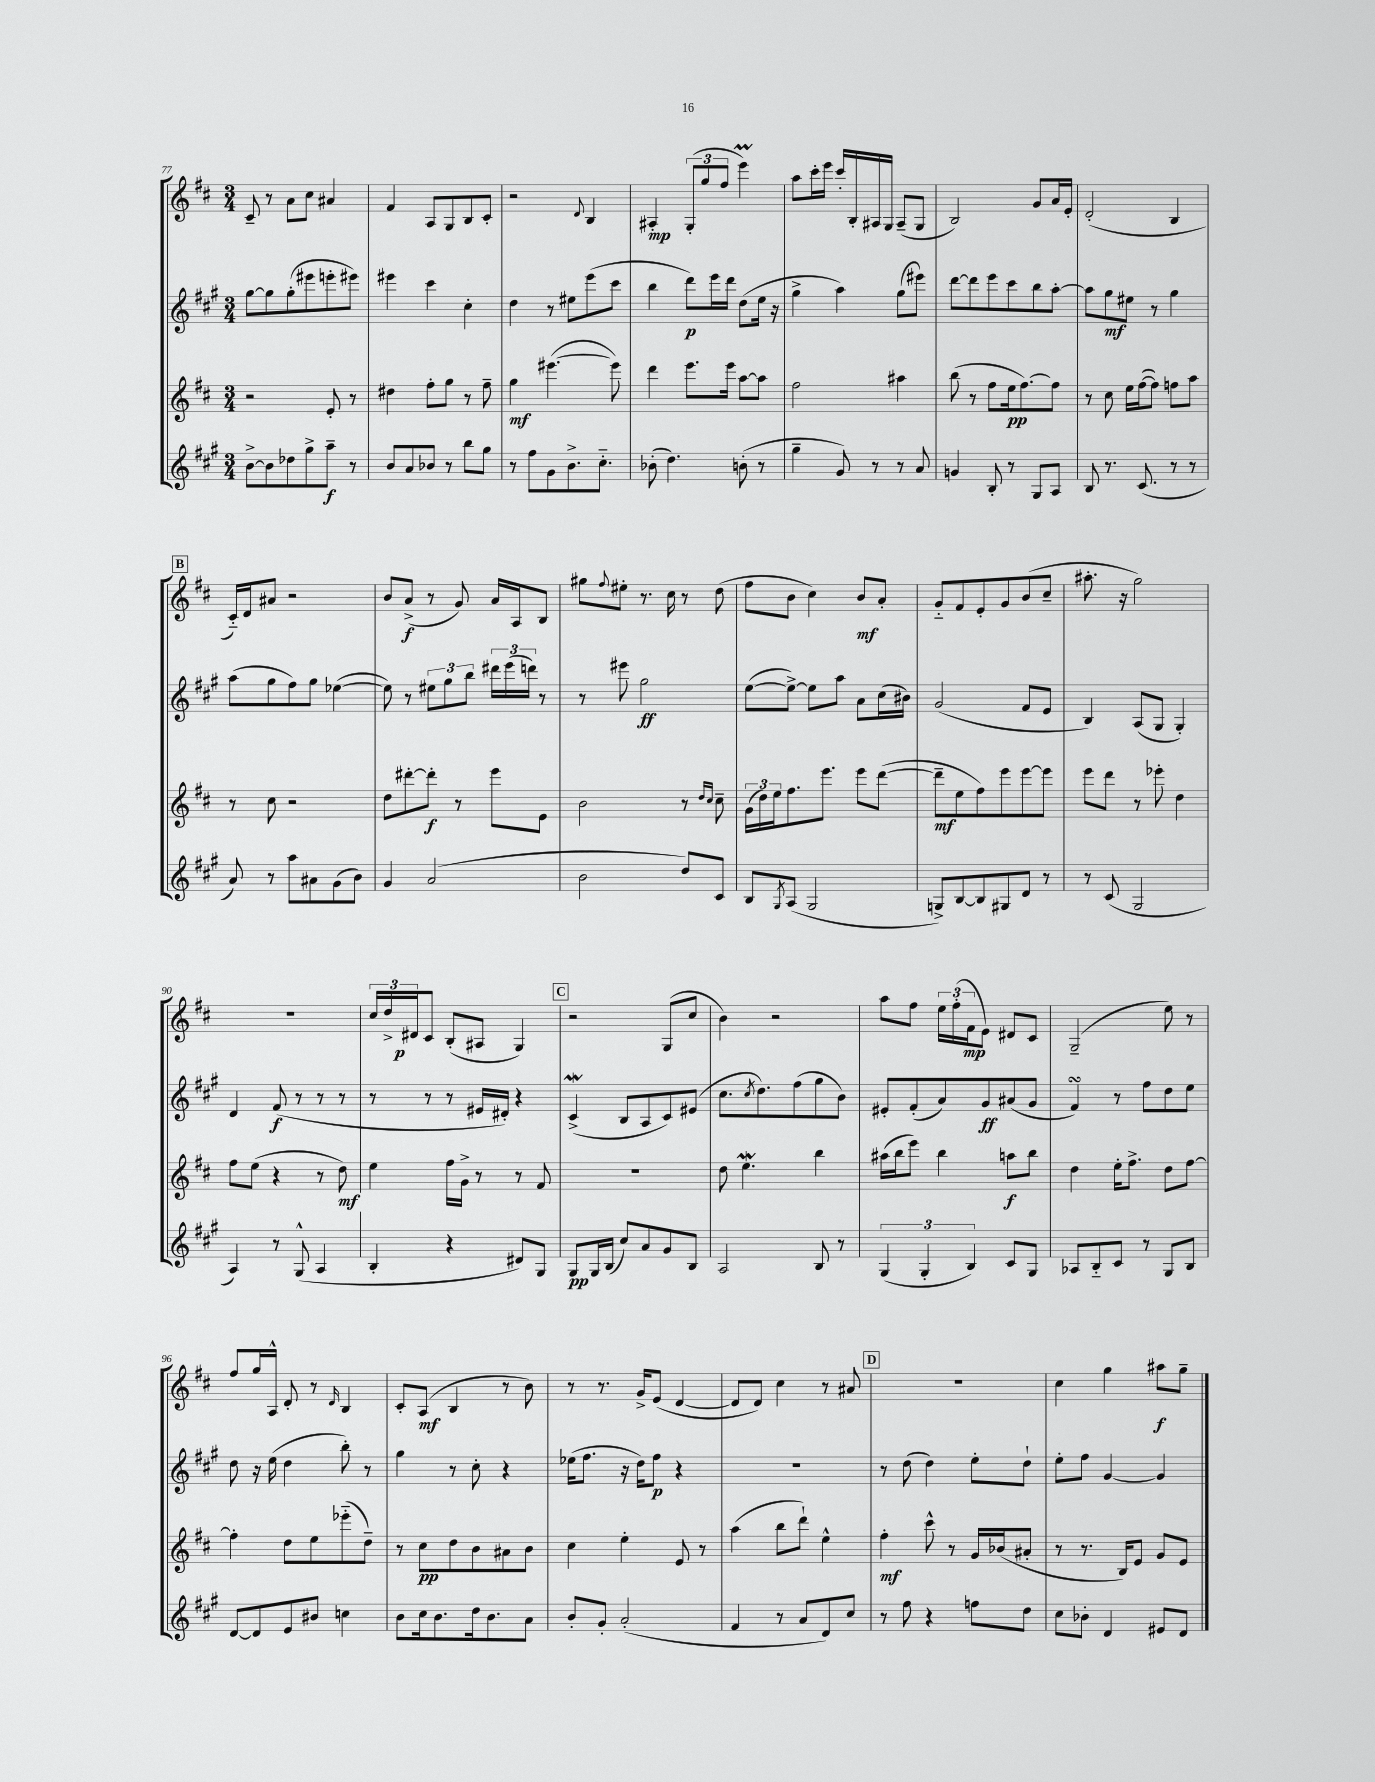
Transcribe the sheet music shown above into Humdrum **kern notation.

**kern	**dynam	**kern	**dynam	**kern	**dynam	**kern	**dynam
*part4	*part4	*part3	*part3	*part2	*part2	*part1	*part1
*staff4	*staff4	*staff3	*staff3	*staff2	*staff2	*staff1	*staff1
*clefG2	*	*clefG2	*	*clefG2	*	*clefG2	*
*k[f#c#g#]	*	*k[f#c#]	*	*k[f#c#g#]	*	*k[f#c#]	*
*M3/4	*	*M3/4	*	*M3/4	*	*M3/4	*
=77	=77	=77	=77	=77	=77	=77	=77
[8b^\L	.	2r	.	[8gg#\L	.	8c#~/	.
8b\]	.	.	.	8gg#\]	.	8r	.
8dd-X\	.	.	.	(8gg#'\	.	8a\L	.
8gg#^\	.	.	.	8eee#X\	.	8cc#\J	.
8aa~\J	f	8e'/	.	8eeen'\	.	4a#X/	.
8r	.	8r	.	8eee#X\J)	.	.	.
=78	=78	=78	=78	=78	=78	=78	=78
8b/L	.	4dd#X\	.	4eee#X\	.	4f#/	.
8a/	.	.	.	.	.	.	.
8b-X/J	.	8ff#'\L	.	4ccc#\	.	8A/L	.
8r	.	8gg\J	.	.	.	8G/	.
8bb\L	.	8r	.	4cc#'\	.	8B/	.
8gg#\J	.	8ff#~\	.	.	.	8c#'/J	.
=79	=79	=79	=79	=79	=79	=79	=79
8r	.	4gg\	mf	4dd\	.	2r	.
8ff#\L	.	.	.	.	.	.	.
8g#\	.	([4.eee#X\	.	8r	.	.	.
8.b^\	.	.	.	8ee#X\L	.	.	.
.	.	.	.	.	.	8qqd/	.
.	.	.	.	(8eee\	.	4B/	.
8.cc#\J	.	.	.	.	.	.	.
.	.	8eee#\])	.	8ccc#\J	.	.	.
=80	=80	=80	=80	=80	=80	=80	=80
(8b-X'\	.	4ddd\	.	4bb\	.	4A#X'/	mp
4.dd\)	.	.	.	.	.	.	.
.	.	8.eee\L	.	8ddd\L)	p	(12G'/L	.
.	.	.	.	.	.	12gg/	.
.	.	.	.	16eee\L	.	.	.
.	.	.	.	.	.	12ff#/J	.
.	.	16eee\Jk	.	16ddd\JJ	.	.	.
(8bn'\	.	[8aa\L	.	(8dd\L	.	4eeeM\)	.
8r	.	8aa\J]	.	16ee\Jk	.	.	.
.	.	.	.	16r	.	.	.
=81	=81	=81	=81	=81	=81	=81	=81
4gg#~\	.	2ff#\	.	4gg#^\	.	8aa\L	.
.	.	.	.	.	.	16ccc#'\L	.
.	.	.	.	.	.	16eee\JJ	.
8g#/)	.	.	.	4aa\)	.	16ccc#'/LL	.
.	.	.	.	.	.	16B'/	.
8r	.	.	.	.	.	16A#X/	.
.	.	.	.	.	.	16G/JJ	.
8r	.	4aa#X\	.	(8gg#\L	.	(8A#~/L	.
8a/	.	.	.	8eee#X\J)	.	8G/J	.
=82	=82	=82	=82	=82	=82	=82	=82
4gn/	.	(8bb\	.	[8ddd\L	.	2B/)	.
.	.	8r	.	8ddd\]	.	.	.
8B'/	.	8ff#\L	.	8eee\	.	.	.
8r	.	16ee\k	pp	8ccc#\	.	.	.
.	.	[8.ff#\)	.	.	.	.	.
8G#/L	.	.	.	8bb\	.	8g/L	.
8A/J	.	8ff#\J]	.	[8aa'\J	.	16a/L	.
.	.	.	.	.	.	16e'/JJ	.
=83	=83	=83	=83	=83	=83	=83	=83
8B/	.	8r	.	8aa\L]	.	(2d'/	.
8.r	.	8cc#\	.	8gg#\	mf	.	.
.	.	16ee\LL	.	8ee#X\J	.	.	.
(8.c#/	.	([16ff#\J	.	.	.	.	.
.	.	8ff#\J])	.	8r	.	.	.
8r	.	8ffn\L	.	4gg#\	.	4B/	.
8r	.	8aa\J	.	.	.	.	.
!!LO:LB:g=z
!!LO:REH:place=s1:t=B
=84	=84	=84	=84	=84	=84	=84	=84
8a/)	.	8r	.	(8aa\L	.	16c#/LL)	.
.	.	.	.	.	.	16d/J	.
8r	.	8cc#\	.	8gg#\	.	8a#X/J	.
8aa\L	.	2r	.	8ff#\)	.	2r	.
8a#X\	.	.	.	8gg#\J	.	.	.
(8g#\	.	.	.	([4ee-X\	.	.	.
8b\J)	.	.	.	.	.	.	.
=85	=85	=85	=85	=85	=85	=85	=85
4g#/	.	8dd\L	.	8ee-\])	.	8b/L	.
.	.	[8ddd#X'\	.	8r	.	(8a^/J	f
(2a/	.	8ddd#'\J]	f	12ee#X\L	.	8r	.
.	.	.	.	12gg#\	.	.	.
.	.	8r	.	.	.	8g/)	.
.	.	.	.	12bb\J	.	.	.
.	.	8eee\L	.	24ddd#X\LL	.	16a/LL	.
.	.	.	.	(24eee\	.	.	.
.	.	.	.	.	.	16A/J	.
.	.	.	.	24dddn\JJ)	.	.	.
.	.	8e\J	.	8r	.	8B/J	.
=86	=86	=86	=86	=86	=86	=86	=86
2b\	.	2b\	.	8r	.	8gg#X\L	.
.	.	.	.	.	.	8qqff#/	.
.	.	.	.	8eee#X\	.	8ee#X'\J	.
.	.	.	.	2gg#\	ff	8.r	.
.	.	.	.	.	.	16cc#\	.
8dd/L)	.	8r	.	.	.	8r	.
.	.	16qqdd/LL	.	.	.	.	.
.	.	16qqcc#/JJ	.	.	.	.	.
8c#/J	.	8cc#~\	.	.	.	(8dd\	.
=87	=87	=87	=87	=87	=87	=87	=87
8B/L	.	(24g\LL	.	([8ee\L	.	8ff#\L	.
.	.	24dd\)	.	.	.	.	.
.	.	24ee\J	.	.	.	.	.
8qG#/	.	.	.	.	.	.	.
(8A/J	.	8.ff#\	.	8ee^\J_)	.	8b\J	.
2G#/	.	.	.	8ee\L]	.	4cc#\)	.
.	.	8.eee\J	.	.	.	.	.
.	.	.	.	8aa\J	.	.	.
.	.	8eee\L	.	8a\L	.	8b/L	mf
.	.	([8ddd\J	.	(16cc#\L	.	8a'/J	.
.	.	.	.	16b#X\JJ)	.	.	.
=88	=88	=88	=88	=88	=88	=88	=88
8Gn^/L)	.	8ddd~\L]	mf	(2g#/	.	8g/L	.
[8B/	.	8ee\	.	.	.	8f#/	.
8B/]	.	8ff#\)	.	.	.	8e'/	.
8G#X/	.	8eee\	.	.	.	8g/	.
8d/J	.	[8eee\	.	8f#/L	.	(8b/	.
8r	.	8eee\J]	.	8e/J	.	8cc#~/J	.
=89	=89	=89	=89	=89	=89	=89	=89
8r	.	8eee\L	.	4B/)	.	8.aa#X'\	.
(8c#/	.	8ddd\J	.	.	.	.	.
.	.	.	.	.	.	16r	.
2G#/	.	8r	.	(8A/L	.	2gg\)	.
.	.	8eee-X'\	.	8G#/J	.	.	.
.	.	4dd\	.	4G#'/)	.	.	.
!!LO:LB:g=z
=90	=90	=90	=90	=90	=90	=90	=90
4A/)	.	8ff#\L	.	4d/	.	2.r	.
.	.	(8ee\J	.	.	.	.	.
8r	.	4r	.	(8f#/	f	.	.
(8G#^^/	.	.	.	8r	.	.	.
4A/	.	8r	.	8r	.	.	.
.	.	8dd\)	mf	8r	.	.	.
=91	=91	=91	=91	=91	=91	=91	=91
4B'/	.	4ee\	.	8r	.	24cc#/LL	.
.	.	.	.	.	.	24dd^/	.
.	.	.	.	.	.	24d#X/J	p
.	.	.	.	8r	.	8c#/J	.
4r	.	16ff#\LL	.	8r	.	(8B'/L	.
.	.	16g^\JJ	.	.	.	.	.
.	.	8r	.	16e#X/LL	.	8A#X/J	.
.	.	.	.	16d#X'/JJ)	.	.	.
8d#X/L)	.	8r	.	4r	.	4G/)	.
8G#/J	.	8f#/	.	.	.	.	.
!!LO:REH:place=s1:t=C
=92	=92	=92	=92	=92	=92	=92	=92
8G#/L	pp	2.r	.	(4c#W^/	.	2r	.
16G#/L	.	.	.	.	.	.	.
(16B/JJ	.	.	.	.	.	.	.
8cc#/L)	.	.	.	8B/L	.	.	.
8a/	.	.	.	8A/	.	.	.
8g#/	.	.	.	8c#/)	.	(8G/L	.
8B/J	.	.	.	(8e#X/J	.	8cc#/J	.
=93	=93	=93	=93	=93	=93	=93	=93
2A/	.	8dd\	.	8.cc#\L	.	4b\)	.
.	.	4.eeW\	.	.	.	.	.
.	.	.	.	8qcc#/	.	.	.
.	.	.	.	8.dd\)	.	.	.
.	.	.	.	.	.	2r	.
.	.	.	.	(8ff#\	.	.	.
8B/	.	4bb\	.	8gg#\	.	.	.
8r	.	.	.	8b\J)	.	.	.
=94	=94	=94	=94	=94	=94	=94	=94
(6G#/	.	(16aa#X\LL	.	8e#X'/L	.	8aa\L	.
.	.	16bb\J	.	.	.	.	.
.	.	8eee\J)	.	(8f#'/	.	8ff#\J	.
6G#'/	.	.	.	.	.	.	.
.	.	4bb\	.	8a/)	.	24ee\LL	.
.	.	.	.	.	.	(24ff#'\	.
6B/)	.	.	.	.	.	24f#\J	mp
.	.	.	.	8g#/	ff	8e\J)	.
8c#/L	.	8aan\L	f	(8a#X/	.	8d#X/L	.
8G#/J	.	8bb\J	.	8g#/J	.	8c#/J	.
=95	=95	=95	=95	=95	=95	=95	=95
8A-X/L	.	4dd\	.	4f#sSSS/)	.	(2G~/	.
8B/	.	.	.	.	.	.	.
8c#/J	.	16ee'\KL	.	8r	.	.	.
.	.	8.ff#^\J	.	.	.	.	.
8r	.	.	.	8ff#\L	.	.	.
8G#/L	.	8dd\L	.	8dd\	.	8ee\)	.
8B/J	.	[8ff#\J	.	8ee\J	.	8r	.
!!LO:LB:g=z
=96	=96	=96	=96	=96	=96	=96	=96
[8d/L	.	4ff#'\]	.	8dd\	.	8ff#/L	.
8d/]	.	.	.	16r	.	16gg/L	.
.	.	.	.	(16ee\	.	16A^^/JJ	.
8e/	.	8dd\L	.	4dd\	.	8d'/	.
8b#X/J	.	8ee\	.	.	.	8r	.
.	.	.	.	.	.	16qqd/	.
4ccn\	.	(8eee-X\	.	8bb'\)	.	4B/	.
.	.	8dd~\J)	.	8r	.	.	.
=97	=97	=97	=97	=97	=97	=97	=97
8b\L	.	8r	.	4gg#\	.	8c#'/L	.
16cc#\k	.	8cc#\L	pp	.	.	(8A/J	mf
8.b\	.	.	.	.	.	.	.
.	.	8dd\	.	8r	.	4B/	.
16dd\k	.	8b\	.	8cc#'\	.	.	.
8.b\	.	.	.	.	.	.	.
.	.	8a#X\	.	4r	.	8r	.
8a\J	.	8b\J	.	.	.	8b\)	.
=98	=98	=98	=98	=98	=98	=98	=98
8b'/L	.	4cc#\	.	(16ee-X\KL	.	8r	.
.	.	.	.	8.ff#\J	.	.	.
8g#'/J	.	.	.	.	.	8.r	.
(2a'/	.	4ee'\	.	16r	.	.	.
.	.	.	.	16dd\KL)	.	16g^/KL	.
.	.	.	.	8ff#\J	p	(8e/J	.
.	.	8e/	.	4r	.	[4d/	.
.	.	8r	.	.	.	.	.
=99	=99	=99	=99	=99	=99	=99	=99
4f#/	.	(4aa\	.	2.r	.	8d/L]	.
.	.	.	.	.	.	8d/J)	.
8r	.	8bb\L	.	.	.	4cc#\	.
8a/L	.	8ddd`\J)	.	.	.	.	.
8d/)	.	4ee^^\	.	.	.	8r	.
8cc#/J	.	.	.	.	.	8a#X/	.
!!LO:REH:place=s1:t=D
=100	=100	=100	=100	=100	=100	=100	=100
8r	.	4ff#'\	mf	8r	.	2.r	.
8ff#\	.	.	.	(8dd\	.	.	.
4r	.	8ccc#^^\	.	4dd\)	.	.	.
.	.	8r	.	.	.	.	.
8ffn\L	.	16g/LL	.	8ee'\L	.	.	.
.	.	(16b-X/J	.	.	.	.	.
8dd\J	.	8a#X'/J	.	8dd`\J	.	.	.
=101	=101	=101	=101	=101	=101	=101	=101
8cc#\L	.	8r	.	8ee'\L	.	4cc#\	.
8b-X'\J	.	8.r	.	8ff#\J	.	.	.
4d/	.	.	.	[4g#/	.	4gg\	.
.	.	16B/KL)	.	.	.	.	.
.	.	8e/J	.	.	.	.	.
8e#X/L	.	8g/L	.	4g#/]	.	8aa#X\L	f
8d/J	.	8e/J	.	.	.	8gg~\J	.
==	==	==	==	==	==	==	==
*-	*-	*-	*-	*-	*-	*-	*-
